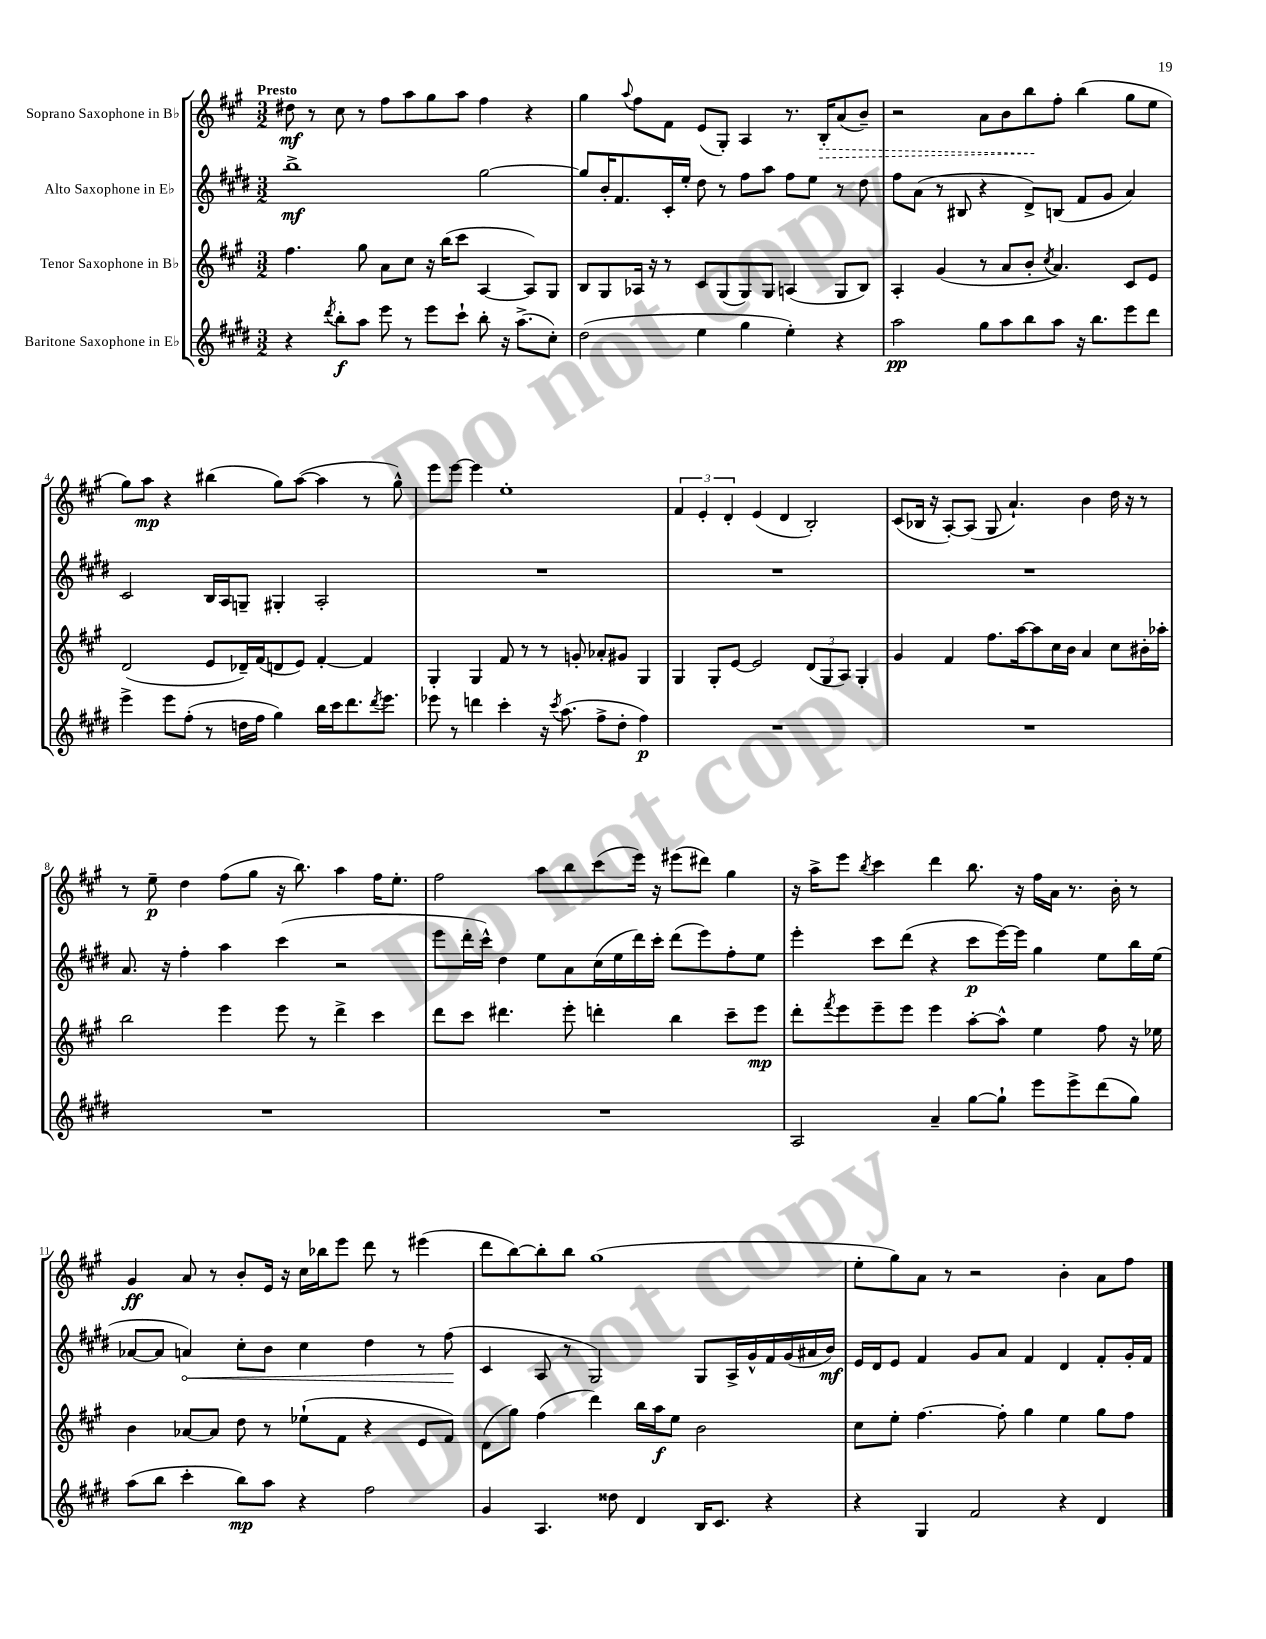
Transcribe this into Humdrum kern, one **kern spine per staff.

**kern	**kern	**kern	**kern
*staff4	*staff3	*staff2	*staff1
*clefG2	*clefG2	*clefG2	*clefG2
*k[f#c#g#d#]	*k[f#c#g#]	*k[f#c#g#d#]	*k[f#c#g#]
*M3/2	*M3/2	*M3/2	*M3/2
4r	4.ff#	1bb^	8dd#
.	.	.	8r
8qddd#	.	.	.
8bb'	.	.	8cc#
8aa	8gg#	.	8r
8eee	8a	.	8ff#
8r	8cc#	.	8aa
8eee	16r	.	8gg#
.	(16bb	.	.
8ccc#`	8ccc#	.	8aa
8bb'	[4A	[2gg#	4ff#
16r	.	.	.
(8.aa^	.	.	.
.	8A])	.	4r
8cc#')	8G#	.	.
=	=	=	=
(2dd#	8B	8gg#]	4gg#
.	8G#	16b'	.
.	.	8.f#	.
.	.	.	8qqaa
.	16A-	.	8ff#
.	16r	.	.
.	8r	16c#'	8f#
.	.	16ee'	.
4ee	8c#	8dd#	(8e
.	(8G#	8r	8G#')
4gg#	8G#)	8ff#	4A
.	8G#	8aa	.
4ee')	(4A	8ff#	8.r
.	.	8ee	.
.	.	.	16B'
4r	8G#	8r	(8a
.	8B)	8dd#	8b~)
=	=	=	=
2aa	4A'	8ff#	2r
.	.	(8a	.
.	(4g#	8r	.
.	.	8B#	.
8gg#	8r	4r	8a
8aa	8a	.	8b
8bb	8b'	8d#^)	8bb
.	8qcc#	.	.
8aa	4.a)	(8B	8ff#'
16r	.	8f#	(4bb
8.bb	.	.	.
.	.	8g#	.
8eee	8c#	4a)	8gg#
8ddd#	8e	.	8ee
=	=	=	=
4eee^	(2d	2c#	8gg#)
.	.	.	8aa
8eee	.	.	4r
(8ff#'	.	.	.
8r	8e	16B	(4bb#
.	.	16A	.
16dd	16d-~)	8G~	.
16ff#	(16f#	.	.
4gg#)	8d	4G#'	8gg#)
.	8e)	.	([8aa
16bb	[4f#'	2A'	4aa]
16ccc#	.	.	.
8.ddd#	.	.	.
.	4f#]	.	8r
8qddd#	.	.	.
8.eee	.	.	.
.	.	.	8gg#^^)
=	=	=	=
8eee-	4G#'	1.r	8eee
8r	.	.	[8eee
4ddd	4G#	.	4eee]
4ccc#'	8f#	.	1ee'
.	8r	.	.
16r	8r	.	.
8qccc#	.	.	.
(8.aa	.	.	.
.	8g'	.	.
8ff#^	8a-'	.	.
8dd#'	8g#	.	.
4ff#)	4G#	.	.
=	=	=	=
1.r	4G#	1.r	6f#
.	.	.	6e'
.	8G#'	.	.
.	.	.	6d'
.	[8e	.	.
.	2e]	.	(4e
.	.	.	4d
.	(12d	.	2B')
.	12G#	.	.
.	12A)	.	.
.	4G#'	.	.
=	=	=	=
1.r	4g#	1.r	(8c#
.	.	.	16B-
.	.	.	16r
.	4f#	.	[8A')
.	.	.	(8A]
.	8.ff#	.	8G#
.	.	.	4.a`)
.	[16aa	.	.
.	8aa]	.	.
.	16cc#	.	.
.	16b	.	.
.	4a	.	4b
.	8cc#	.	16dd
.	.	.	16r
.	16b#'	.	8r
.	16aa-'	.	.
=	=	=	=
1.r	2bb	8.a	8r
.	.	.	8ee~
.	.	16r	.
.	.	4ff#'	4dd
.	4eee	4aa	(8ff#
.	.	.	8gg#
.	8eee	(4ccc#	16r
.	.	.	8.bb)
.	8r	.	.
.	4ddd^	2r	4aa
.	4ccc#	.	16ff#
.	.	.	8.ee'
=	=	=	=
1.r	8ddd	8eee	2ff#
.	8ccc#	16ddd#'	.
.	.	16ccc#^^)	.
.	4.ddd#	4dd#	.
.	.	8ee	8aa
.	8eee'	8a	8bb
.	4ddd'	(16cc#	(8ccc#
.	.	16ee	.
.	.	16ddd#)	16eee)
.	.	16ccc#'	16r
.	4bb	(8ddd#	(8eee#
.	.	8eee)	8ddd#)
.	8ccc#~	8ff#'	4gg#
.	8eee	8ee	.
=	=	=	=
2A	8ddd'	4eee'	16r
.	.	.	16aa^
.	8qfff#	.	.
.	8eee	.	8eee
.	.	.	8qbb
.	8eee~	8ccc#	4ccc#
.	8eee	(8ddd#	.
4a~	4eee	4r	4ddd
[8gg#	[8aa'	8ccc#	8.bb
8gg#`]	8aa^^]	[16eee)	.
.	.	16eee]	16r
8eee	4ee	4gg#	16ff#
.	.	.	16a
8eee^	.	.	8.r
(8ddd#	8ff#	8ee	.
.	.	.	16b'
8gg#)	16r	16bb	8r
.	16ee-	(16ee	.
=	=	=	=
(8aa	4b	[8a-	4g#
8bb	.	8a-]	.
4ccc#'	[8a-	4a)	8a
.	8a-]	.	8r
8bb)	8dd	8cc#'	8b'
8aa	8r	8b	16e
.	.	.	16r
4r	(8ee-`	4cc#	16cc#
.	.	.	16bb-
.	8f#	.	8eee
2ff#	4r	4dd#	8ddd
.	.	.	8r
.	8e	8r	(4eee#
.	8f#)	(8ff#	.
=	=	=	=
4g#	(8d	4c#	8ddd
.	8gg#)	.	[8bb)
4.A	(4ff#	8A	8bb']
.	.	8r	8bb
.	4ddd)	2G#)	(1gg#
8dd##	.	.	.
4d#	16bb	.	.
.	16aa	.	.
.	8ee	.	.
16B	2b	8G#	.
8.c#	.	.	.
.	.	16A^	.
.	.	16g#^^	.
4r	.	16f#	.
.	.	(16g#	.
.	.	16a#	.
.	.	16b)	.
=	=	=	=
4r	8cc#	16e	8ee'
.	.	16d#	.
.	8ee'	8e	8gg#)
4G#	[4.ff#	4f#	8a
.	.	.	8r
2f#	.	8g#	2r
.	8ff#']	8a	.
.	4gg#	4f#	.
4r	4ee	4d#	4b'
4d#	8gg#	8f#'	8a
.	8ff#	16g#'	8ff#
.	.	16f#	.
==	==	==	==
*-	*-	*-	*-
